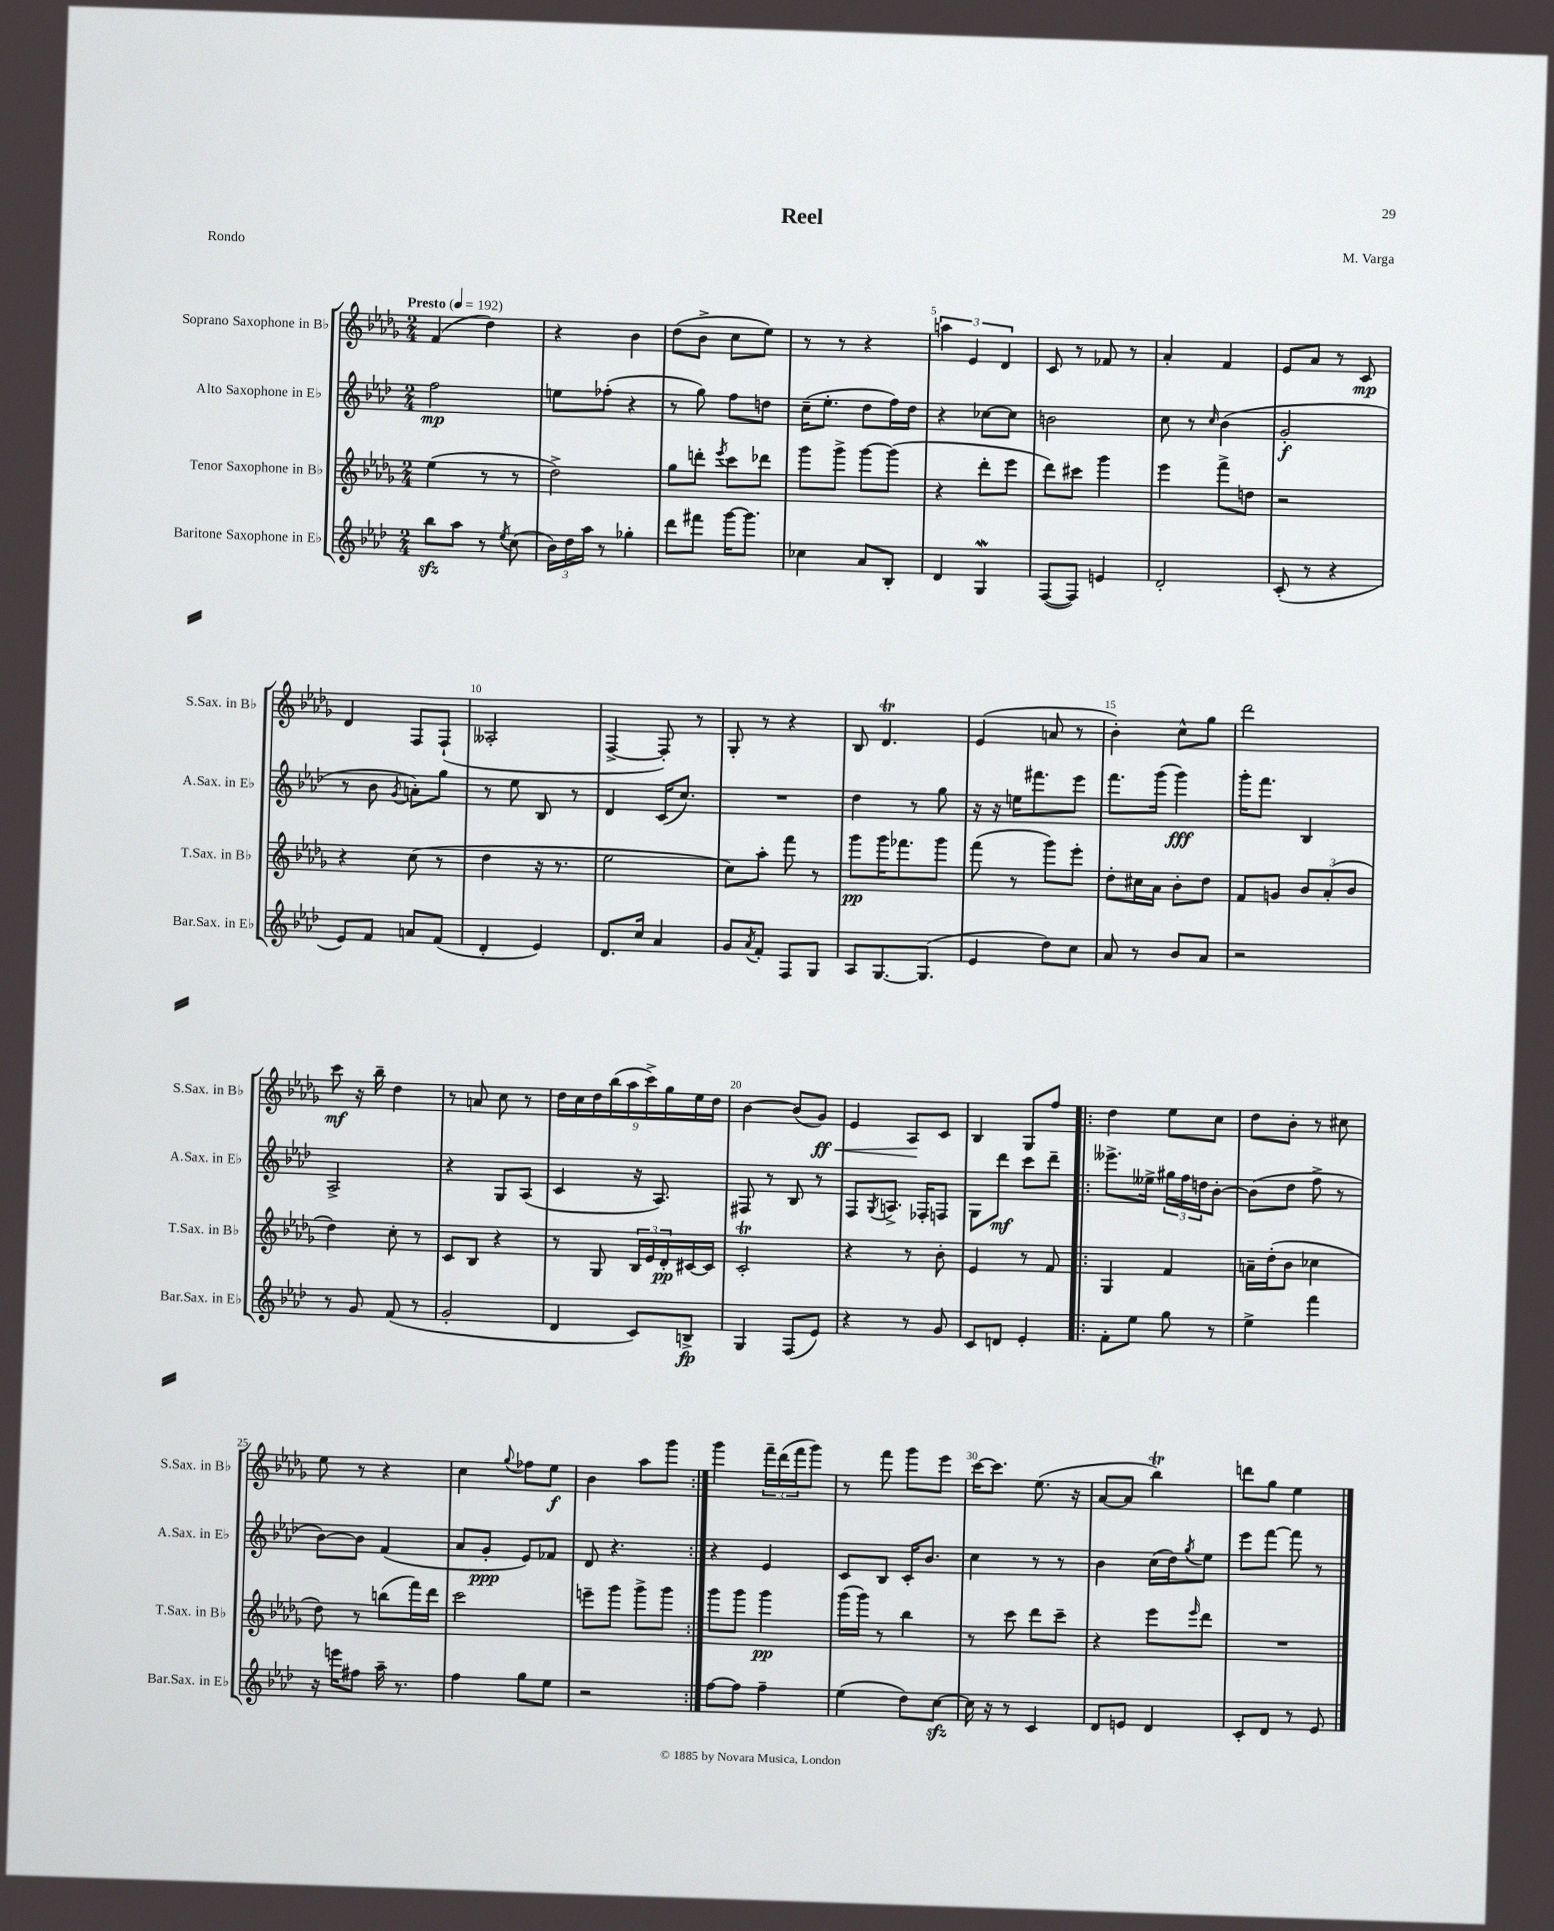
\header { title = "Reel" composer = "M. Varga" piece = "Rondo" }
<<
\new StaffGroup <<
\new Staff = "s0" \with { instrumentName = "Soprano Saxophone in Bb" shortInstrumentName = "S.Sax. in Bb" } {
    \clef treble \key des \major \numericTimeSignature \time 2/4 \tempo "Presto" 4 = 192
    f'4( des''4) |
    r4 bes'4 |
    des''8( bes'8-> c''8 ees''8) |
    r8 r8 r4 |
    \tuplet 3/2 { a''4 ees'4 des'4 } |
    c'8 r8 fes'8 r8 |
    aes'4-. f'4 |
    ees'8 aes'8 r8 c'8\mp |
    des'4 f8 f8-!( |
    aeses2-. |
    f4~-> f8-.) r8 |
    ges8-. r8 r4 |
    bes8 des'4.\trill |
    ees'4( a'8 r8 |
    bes'4-.) c''8-^ ges''8 |
    des'''2 |
    c'''8\mf r16 bes''16-- des''4 |
    r8 a'8 c''8 r8 |
    \tuplet 9/8 { des''16 c''16 des''16 bes''16( aes''16 c'''16->) ges''16 ees''16 des''16 } |
    bes'4~ bes'8( ges'8\ff\<) |
    ees'4 aes8\! c'8 |
    bes4 ges8 f''8 |
    \repeat volta 2 { des''4 ees''8 c''8 |
    des''8 bes'8-. r8 cis''8 |
    ees''8 r8 r4 |
    c''4 \appoggiatura { ges''8 } fes''8 ees''8\f |
    bes'4 aes''8 ges'''8 | }
    ges'''4 \tuplet 3/2 { f'''16-- des'''16( f'''16 } ges'''8) |
    r8 f'''8 ges'''8 ees'''8 |
    c'''16~ c'''8. ees''8.( r16 |
    aes'8~ aes'8 bes''4\trill) |
    d'''8 ges''8 ees''4 \bar "|." |
}
\new Staff = "s1" \with { instrumentName = "Alto Saxophone in Eb" shortInstrumentName = "A.Sax. in Eb" } {
    \clef treble \key aes \major \numericTimeSignature \time 2/4
    f''2\mp |
    e''8 fes''8-.( r4 |
    r8 g''8) f''8 d''8 |
    c''16--( ees''8.-. des''8 f''16) des''16 |
    r4 ces''8~ ces''8 |
    b'2 |
    c''8 r8 \grace { c''16 } bes'4( |
    g'2-.\f |
    r8 bes'8 \acciaccatura { g'8 } a'8-.) g''8 |
    r8 ees''8 bes8 r8 |
    des'4 c'16( c''8.) |
    R2 |
    des''4 r8 g''8 |
    r16 r16 e''16 fis'''8. ees'''8 |
    f'''8. g'''16( g'''4\fff) |
    g'''16-. f'''8. bes4 |
    aes2-> |
    r4 g8 aes8( |
    c'4 r16 aes8.) |
    fis8 r8 bes8 r8 |
    f8 \acciaccatura { g8 } a8.-> fes16-. f8 |
    g8 des'''8\mf c'''8 des'''8-- |
    \repeat volta 2 { eeses'''8.-> eeses''16-> \tuplet 3/2 { gis''16 f''16 d''16 } bes'8~-. |
    bes'8( des''8 f''8-> r8 |
    bes'8~) bes'8 f'4( |
    aes'8 g'8-.\ppp ees'8) fes'8 |
    des'8 r4. | }
    r4 ees'4 |
    c'8 bes8 c'16-. bes'8. |
    c''4 r8 r8 |
    bes'4 c''16( des''16) \acciaccatura { g''8 } ees''8 |
    ees'''8 f'''8~ f'''8 r8 \bar "|." |
}
\new Staff = "s2" \with { instrumentName = "Tenor Saxophone in Bb" shortInstrumentName = "T.Sax. in Bb" } {
    \clef treble \key des \major \numericTimeSignature \time 2/4
    ees''4( r8 r8 |
    des''2->) |
    ges''8 d'''8-. \acciaccatura { ees'''8 } c'''8 des'''8 |
    ges'''8 ges'''8-> ges'''8~ ges'''8( |
    r4 des'''8-. ees'''8 |
    des'''8) cis'''8 ges'''4 |
    ees'''4 f'''8-> d''8 |
    r2 |
    r4 c''8( r8 |
    des''4 r16 r8. |
    ees''2 |
    c''8) aes''8-. f'''8 r8 |
    ges'''8\pp ges'''16 fes'''8. ges'''8 |
    f'''8( r8 ges'''8) ees'''8-. |
    des''8-. cis''16 aes'16 bes'8-. des''8 |
    f'8 g'8 \tuplet 3/2 { bes'8 aes'8-.( bes'8 } |
    des''4) c''8-. r8 |
    c'8 bes8 r4 |
    r8 ges8 \tuplet 3/2 { bes16 ees'16 des'16-.\pp } cis'16~ cis'16 |
    c'2-.\trill |
    r4 r8 bes'8-. |
    ees'4 r8 f'8 |
    \repeat volta 2 { ges4 f'4 |
    a'16-- des''16-.( bes'8 ces''4 |
    des''8) r8 b''8( f'''16) des'''16 |
    c'''2 |
    e'''8-- ges'''8 ges'''8-> ges'''8 | }
    ges'''8 ges'''8 ges'''4\pp |
    ges'''16( ges'''16) r8 bes''4 |
    r8 c'''8 des'''8 c'''8-- |
    r4 ees'''8 \grace { ees'''16 } des'''8 |
    R2 \bar "|." |
}
\new Staff = "s3" \with { instrumentName = "Baritone Saxophone in Eb" shortInstrumentName = "Bar.Sax. in Eb" } {
    \clef treble \key aes \major \numericTimeSignature \time 2/4
    bes''8\sfz aes''8 r8 \acciaccatura { ees''8 } c''8( |
    \tuplet 3/2 { bes'16) des''16 aes''16 } r8 ges''4-. |
    des'''8 fis'''8 g'''16~ g'''8. |
    ces''4 aes'8 bes8-. |
    des'4 g4\mordent |
    f8~( f8) e'4 |
    des'2-. |
    c'8-.( r8 r4 |
    ees'8) f'8 a'8 f'8( |
    des'4-. ees'4) |
    des'8. c''16 aes'4 |
    g'8 \acciaccatura { aes'8 } f'8-. f8 g8 |
    aes8 g8.~ g8.( |
    ees'4 des''8) c''8 |
    aes'8 r8 bes'8 aes'8 |
    r2 |
    r8 g'8 f'8( r8 |
    g'2-. |
    des'4 c'8) b8->\fp |
    g4 f8( ees'8) |
    r4 r8 g'8 |
    c'8 d'8 ees'4-. |
    \repeat volta 2 { f'8-. ees''8 g''8 r8 |
    ees''4-> f'''4 |
    r16 e'''16 fis''8 aes''16-- r8. |
    f''4 g''8 ees''8 |
    r2 | }
    f''8~ f''8 f''4-- |
    ees''4( des''8) c''8~\sfz |
    c''16 r16 r8 c'4 |
    des'8 e'8 des'4 |
    c'8-. des'8 r8 ees'8 \bar "|." |
}
>>
>>
\layout { \context { \Score \override BarNumber.break-visibility = ##(#f #t #t) barNumberVisibility = #(every-nth-bar-number-visible 5) } }
